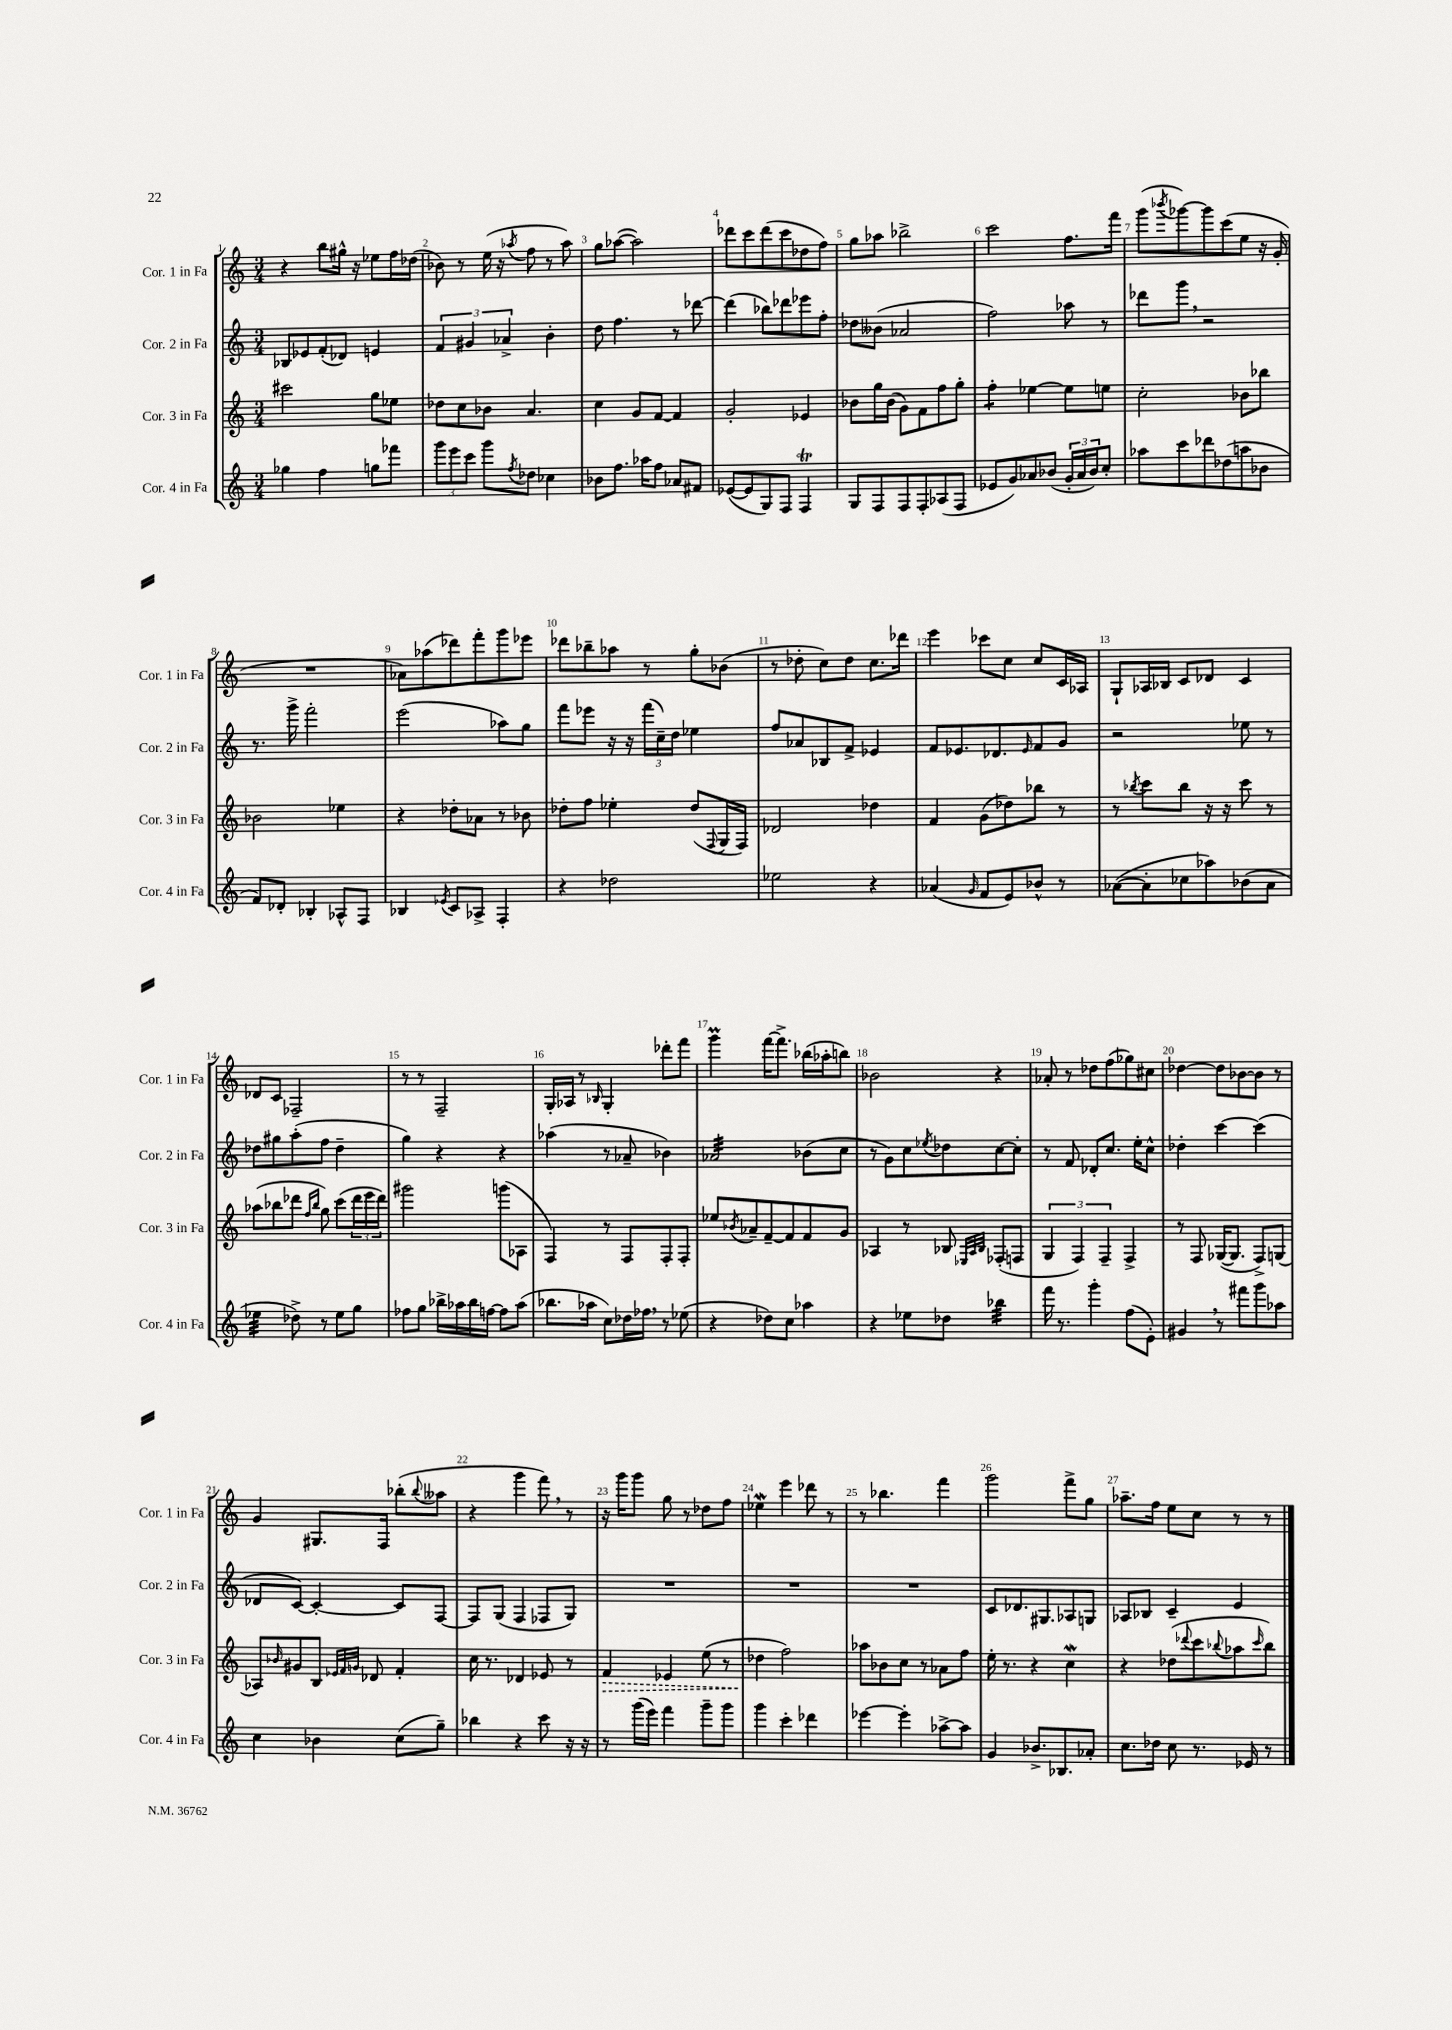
<<
\new StaffGroup <<
\new Staff = "s0" \with { instrumentName = "Cor. 1 in Fa" shortInstrumentName = "Cor. 1 in Fa" } {
    \clef treble \key c \major \numericTimeSignature \time 3/4
    r4 b''8 gis''16-^ r16 ees''8 f''16 des''16( |
    bes'8) r8 e''16( r16 \acciaccatura { aes''8 } f''8 r8 aes''8) |
    g''8 aes''8~( aes''2) |
    des'''8 c'''8 des'''8( c'''8 des''8 f''8) |
    g''8 aes''8 bes''2-> |
    c'''2 f''8. f'''16 |
    g'''8( \acciaccatura { bes'''8 } ges'''8~) ges'''8 c'''8( e''8 r16 g'16-. |
    R2. |
    aes'8) aes''8( des'''8) f'''8-. g'''8 ees'''8 |
    des'''8 bes''8-- aes''8 r8 g''8-. bes'8( |
    r8 des''8-. c''8) des''8 c''8. des'''16 |
    e'''4 ces'''8 c''8 c''8 c'16 aes16 |
    g8-! aes16 bes16 c'8 des'8 c'4 |
    des'8 c'8 fes2-- |
    r8 r8 f2-- |
    g16-. aes16 r8 \grace { bes16 } g4-. des'''8-. f'''8 |
    g'''4\prall f'''16~ f'''8.-> bes''16( aes''16-. b''8) |
    bes'2 r4 |
    aes'8-. r8 des''8 f''8( ges''8) cis''8 |
    des''4~ des''8 bes'8~ bes'8 r8 |
    g'4 gis8. f16 bes''8-.( \appoggiatura { bes''8 } aeses''8 |
    r4 g'''4 f'''8) \breathe r8 |
    r16 g'''16 g'''8 g''8 r8 des''8 f''8 |
    ees''4\mordent e'''4 des'''8 r8 |
    r8 bes''4. f'''4 |
    g'''2 f'''8-> g''8 |
    aes''8.-- f''16 e''8 c''8 r8 r8 \bar "|." |
}
\new Staff = "s1" \with { instrumentName = "Cor. 2 in Fa" shortInstrumentName = "Cor. 2 in Fa" } {
    \clef treble \key c \major \numericTimeSignature \time 3/4
    bes8 ees'8 f'8-.( des'8) e'4 |
    \tuplet 3/2 { f'4 gis'4 aes'4-> } b'4-. |
    d''8 f''4. r8 des'''8~ |
    des'''4( bes''8) des'''8 ees'''8 f''8-. |
    des''8 beses'8( aes'2 |
    f''2) aes''8 r8 |
    des'''8 g'''8 \breathe r2 |
    r8. g'''16-> f'''2-. |
    e'''2( aes''8) g''8 |
    f'''8 ees'''8 r16 r16 \tuplet 3/2 { f'''16( c''16--) d''16 } ees''4 |
    f''8 aes'8 bes8 f'8-> ees'4 |
    f'8 ees'8. des'8. \grace { ees'16 } f'8 g'8 |
    r2 ees''8 r8 |
    des''8 gis''8 a''8-.( f''8 des''4-- |
    g''4) r4 r4 |
    aes''4( r8 aes'8-- bes'4) |
    aes'2:32 bes'8( c''8 |
    r8 g'8) c''8 \acciaccatura { ees''8 } des''8 c''8~ c''8-. |
    r8 f'8 des'8-. c''8. e''16-. c''8-^ |
    des''4-. c'''4~ c'''4( |
    des'8 c'8~) c'4~-. c'8 f8~ |
    f8 g8( f4 fes8 g8) |
    R2. |
    R2. |
    R2. |
    c'8 des'8. gis8. aes8 g8 |
    aes8 bes8 c'4-- e'4 \bar "|." |
}
\new Staff = "s2" \with { instrumentName = "Cor. 3 in Fa" shortInstrumentName = "Cor. 3 in Fa" } {
    \clef treble \key c \major \numericTimeSignature \time 3/4
    cis'''2 g''8 ees''8 |
    des''8 c''8 bes'8 a'4. |
    c''4 g'8 f'8~ f'4 |
    g'2-. ees'4 |
    bes'8 g''16 bes'16( g'8) f'8 f''8 g''8-. |
    f''4:8-. ees''4~ ees''8 e''8 |
    c''2-. bes'8 bes''8 |
    bes'2 ees''4 |
    r4 des''8-. aes'8 r8 bes'8 |
    des''8-. f''8 ees''4-. des''8( \appoggiatura { f8 } g16 f16) |
    des'2 des''4 |
    f'4 g'8( des''8) bes''8 r8 |
    r8 \acciaccatura { bes''8 } c'''8 bes''8 r16 r16 c'''8 r8 |
    aes''8( bes''8 des'''8 \grace { f''16 bes''16 } g''8) c'''8( \tuplet 3/2 { des'''16 e'''16 des'''16) } |
    gis'''2 g'''8( aes8 |
    f4) r8 f8 f8-. f8-. |
    ees''8 \acciaccatura { bes'8 } aes'8-- f'8~-- f'8 f'8 g'8 |
    aes4 r8 bes8 \grace { ees32 aes32 bes32 } fes8-.( f8 |
    \tuplet 3/2 { g4 f4) f4-- } f4-> |
    r8 f8 ges16~( ges8. f8->) g8( |
    aes8) \grace { bes'16 } gis'8 b8 \grace { ees'32 f'32 g'32 } des'8 f'4-. |
    c''16 r8. des'4 ees'8 r8 |
    \once \override Hairpin.style = #'dashed-line f'4\> ees'4 e''8( r8 |
    des''4\! f''2) |
    aes''8 bes'8 c''8 r8 aes'8 f''8 |
    e''16-. r8. r4 c''4\mordent |
    r4 des''8( \appoggiatura { des'''8 } c'''8 \appoggiatura { bes''8 } aes''8 \grace { c'''16 } bes''8) \bar "|." |
}
\new Staff = "s3" \with { instrumentName = "Cor. 4 in Fa" shortInstrumentName = "Cor. 4 in Fa" } {
    \clef treble \key c \major \numericTimeSignature \time 3/4
    ges''4 f''4 g''8 fes'''8 |
    \tuplet 3/2 { g'''8 e'''8 c'''8 } g'''8 \acciaccatura { f''8 } des''8 ces''4 |
    bes'8 f''8. aes''16 f''8 aes'8 fis'8 |
    ees'8~( ees'8 g8) f8 f4\trill |
    g8 f8 f8 f8-. aes8( f8 |
    ees'8 g'8) aes'8 bes'8( \tuplet 3/2 { g'16-. aes'16 bes'16) } c''8-. |
    aes''8 c'''8 des'''8 des''8( a''8 bes'8 |
    f'8) des'8-. bes4-. aes8-^ f8 |
    bes4 \acciaccatura { ees'8 } c'8 aes8-> f4-. |
    r4 des''2 |
    ees''2 r4 |
    aes'4( \grace { g'16 } f'8 e'8) bes'8-^ r8 |
    aes'8~( aes'8-. ces''8 aes''8) bes'8( aes'8 |
    ees''4:32 des''8->) r8 ees''8 g''8 |
    fes''8 g''8 bes''16-> aes''16 bes''16 f''16~ f''8 aes''8( |
    bes''8. aes''16 c''8) des''16 fes''16 \breathe r8 ees''8( |
    r4 des''8) c''8 aes''4 |
    r4 ees''8 des''8 bes''4:32 |
    f'''16 r8. g'''4-. f''8( e'8-.) |
    gis'4 \breathe r8 fis'''8 g'''8 aes''8 |
    c''4 bes'4 c''8( g''8--) |
    bes''4 r4 c'''8 r16 r16 |
    r8 g'''16( e'''16) f'''4 g'''8-- g'''8 |
    g'''4 c'''4-. des'''4 |
    ees'''4~ ees'''4-. aes''8~-> aes''8 |
    g'4 bes'8.-> bes8. aes'8-. |
    c''8. des''16 c''8 r8. ees'16 r8 \bar "|." |
}
>>
>>
\layout { \context { \Score \override BarNumber.break-visibility = ##(#f #t #t) barNumberVisibility = #all-bar-numbers-visible } }
